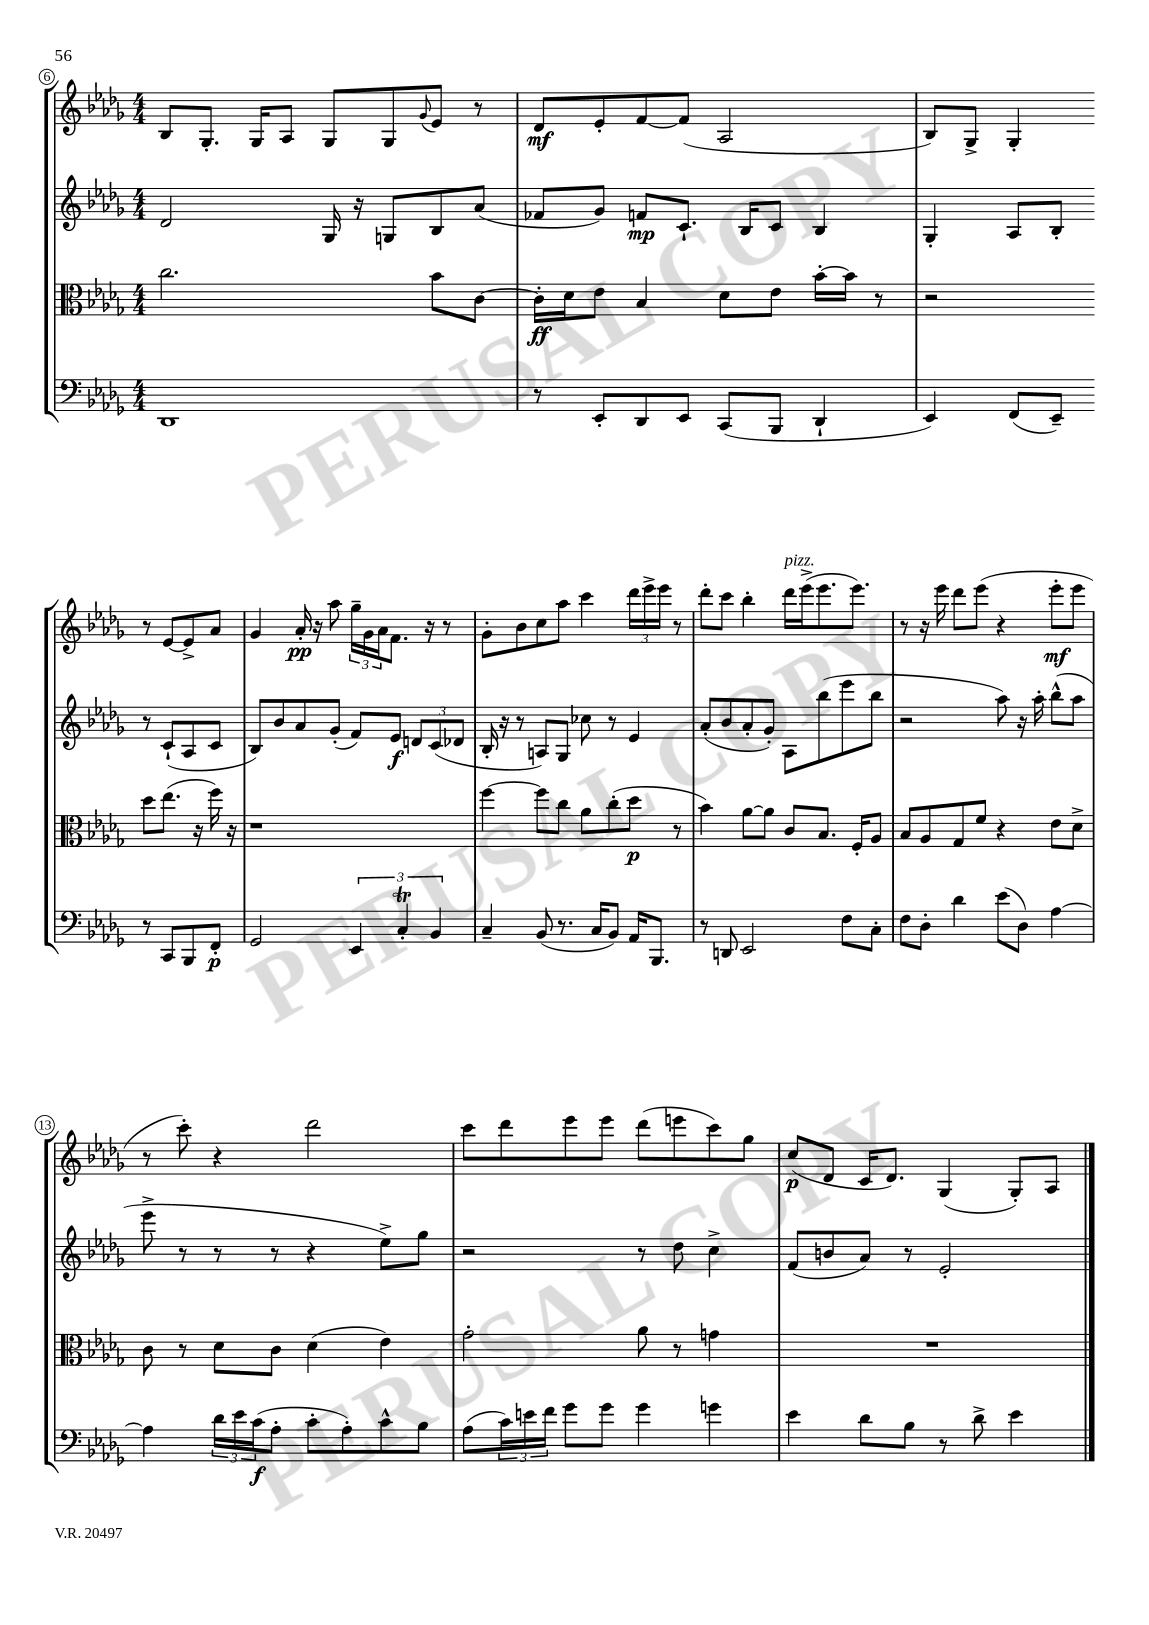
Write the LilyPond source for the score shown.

<<
\new StaffGroup <<
\new Staff = "s0" {
    \clef treble \key des \major \numericTimeSignature \time 4/4
    bes8 ges8.-. ges16 aes8 ges8 ges8 \appoggiatura { ges'8 } ees'8 r8 |
    des'8\mf ees'8-. f'8~ f'8( aes2 |
    bes8) ges8-> ges4-. r8 ees'8~ ees'8-> aes'8 |
    ges'4 aes'16-.\pp r16 aes''8 \tuplet 3/2 { ges''16-- ges'16 aes'16 } f'8. r16 r8 |
    ges'8-. bes'8 c''8 aes''8 c'''4 \tuplet 3/2 { des'''16 ees'''16-> ees'''16 } r8 |
    des'''8-. c'''8 bes''4-. des'''16^\markup { \italic "pizz." } ees'''16->( ees'''8. ees'''8.) |
    r8 r16 ees'''16 des'''8 ees'''8( r4 ees'''8-.\mf ees'''8 |
    r8 c'''8-.) r4 des'''2 |
    c'''8 des'''8 ees'''8 ees'''8 des'''8( e'''8 c'''8) ges''8 |
    c''8\p( des'8 c'16 des'8.) ges4( ges8-.) aes8 \bar "|." |
}
\new Staff = "s1" {
    \clef treble \key des \major \numericTimeSignature \time 4/4
    des'2 ges16 r16 g8 bes8 aes'8( |
    fes'8 ges'8) f'8\mp c'8.-! bes16 c'8 bes4 |
    ges4-. aes8 bes8-. r8 c'8-!( aes8 c'8 |
    bes8) bes'8 aes'8 ges'8-.( f'8) ees'8\f \tuplet 3/2 { d'8 c'8( des'8 } |
    bes16-. r16 r8 a8) ges8 ces''8 r8 ees'4 |
    aes'8-.( bes'8 aes'8-. ges'8-.) aes8 bes''8( ees'''8 bes''8 |
    r2 aes''8) r16 aes''16-. bes''8-^( aes''8 |
    ees'''8-> r8 r8 r8 r4 ees''8->) ges''8 |
    r2 r8 des''8 c''4-> |
    f'8( b'8 aes'8) r8 ees'2-. \bar "|." |
}
\new Staff = "s2" {
    \clef alto \key des \major \numericTimeSignature \time 4/4
    c''2. bes'8 c'8~ |
    c'16-.\ff des'16 ees'8 bes4 des'8 ees'8 bes'16~-. bes'16 r8 |
    r2 des''8 ees''8.( r16 f''16) r16 |
    r1 |
    f''4~ f''8 c''8 aes'8 c''8-.( des''8\p r8 |
    bes'4) aes'8~ aes'8 c'8 bes8. f16-. aes8 |
    bes8 aes8 ges8 f'8 r4 ees'8 des'8-> |
    c'8 r8 des'8 c'8 des'4( ees'4) |
    ges'2-. aes'8 r8 g'4 |
    R1 \bar "|." |
}
\new Staff = "s3" {
    \clef bass \key des \major \numericTimeSignature \time 4/4
    des,1 |
    r8 ees,8-. des,8 ees,8 c,8( bes,,8 des,4-! |
    ees,4) f,8( ees,8--) r8 c,8 bes,,8 f,8-.\p |
    ges,2 \tuplet 3/2 { ees,4 c4-.\trill bes,4 } |
    c4-- bes,8( r8. c16 bes,8) aes,16 bes,,8. |
    r8 d,8 ees,2 f8 c8-. |
    f8 des8-. des'4 ees'8( des8) aes4~ |
    aes4 \tuplet 3/2 { des'16 ees'16 c'16\f( } aes8-. c'8-. aes8-.) c'8-^ bes8 |
    aes8( \tuplet 3/2 { c'16) e'16 f'16 } ges'8 ges'8 ges'4 g'4 |
    ees'4 des'8 bes8 r8 des'8-> ees'4 \bar "|." |
}
>>
>>
\layout { \context { \Score currentBarNumber = #6 \override BarNumber.stencil = #(make-stencil-circler 0.1 0.3 ly:text-interface::print) } }
